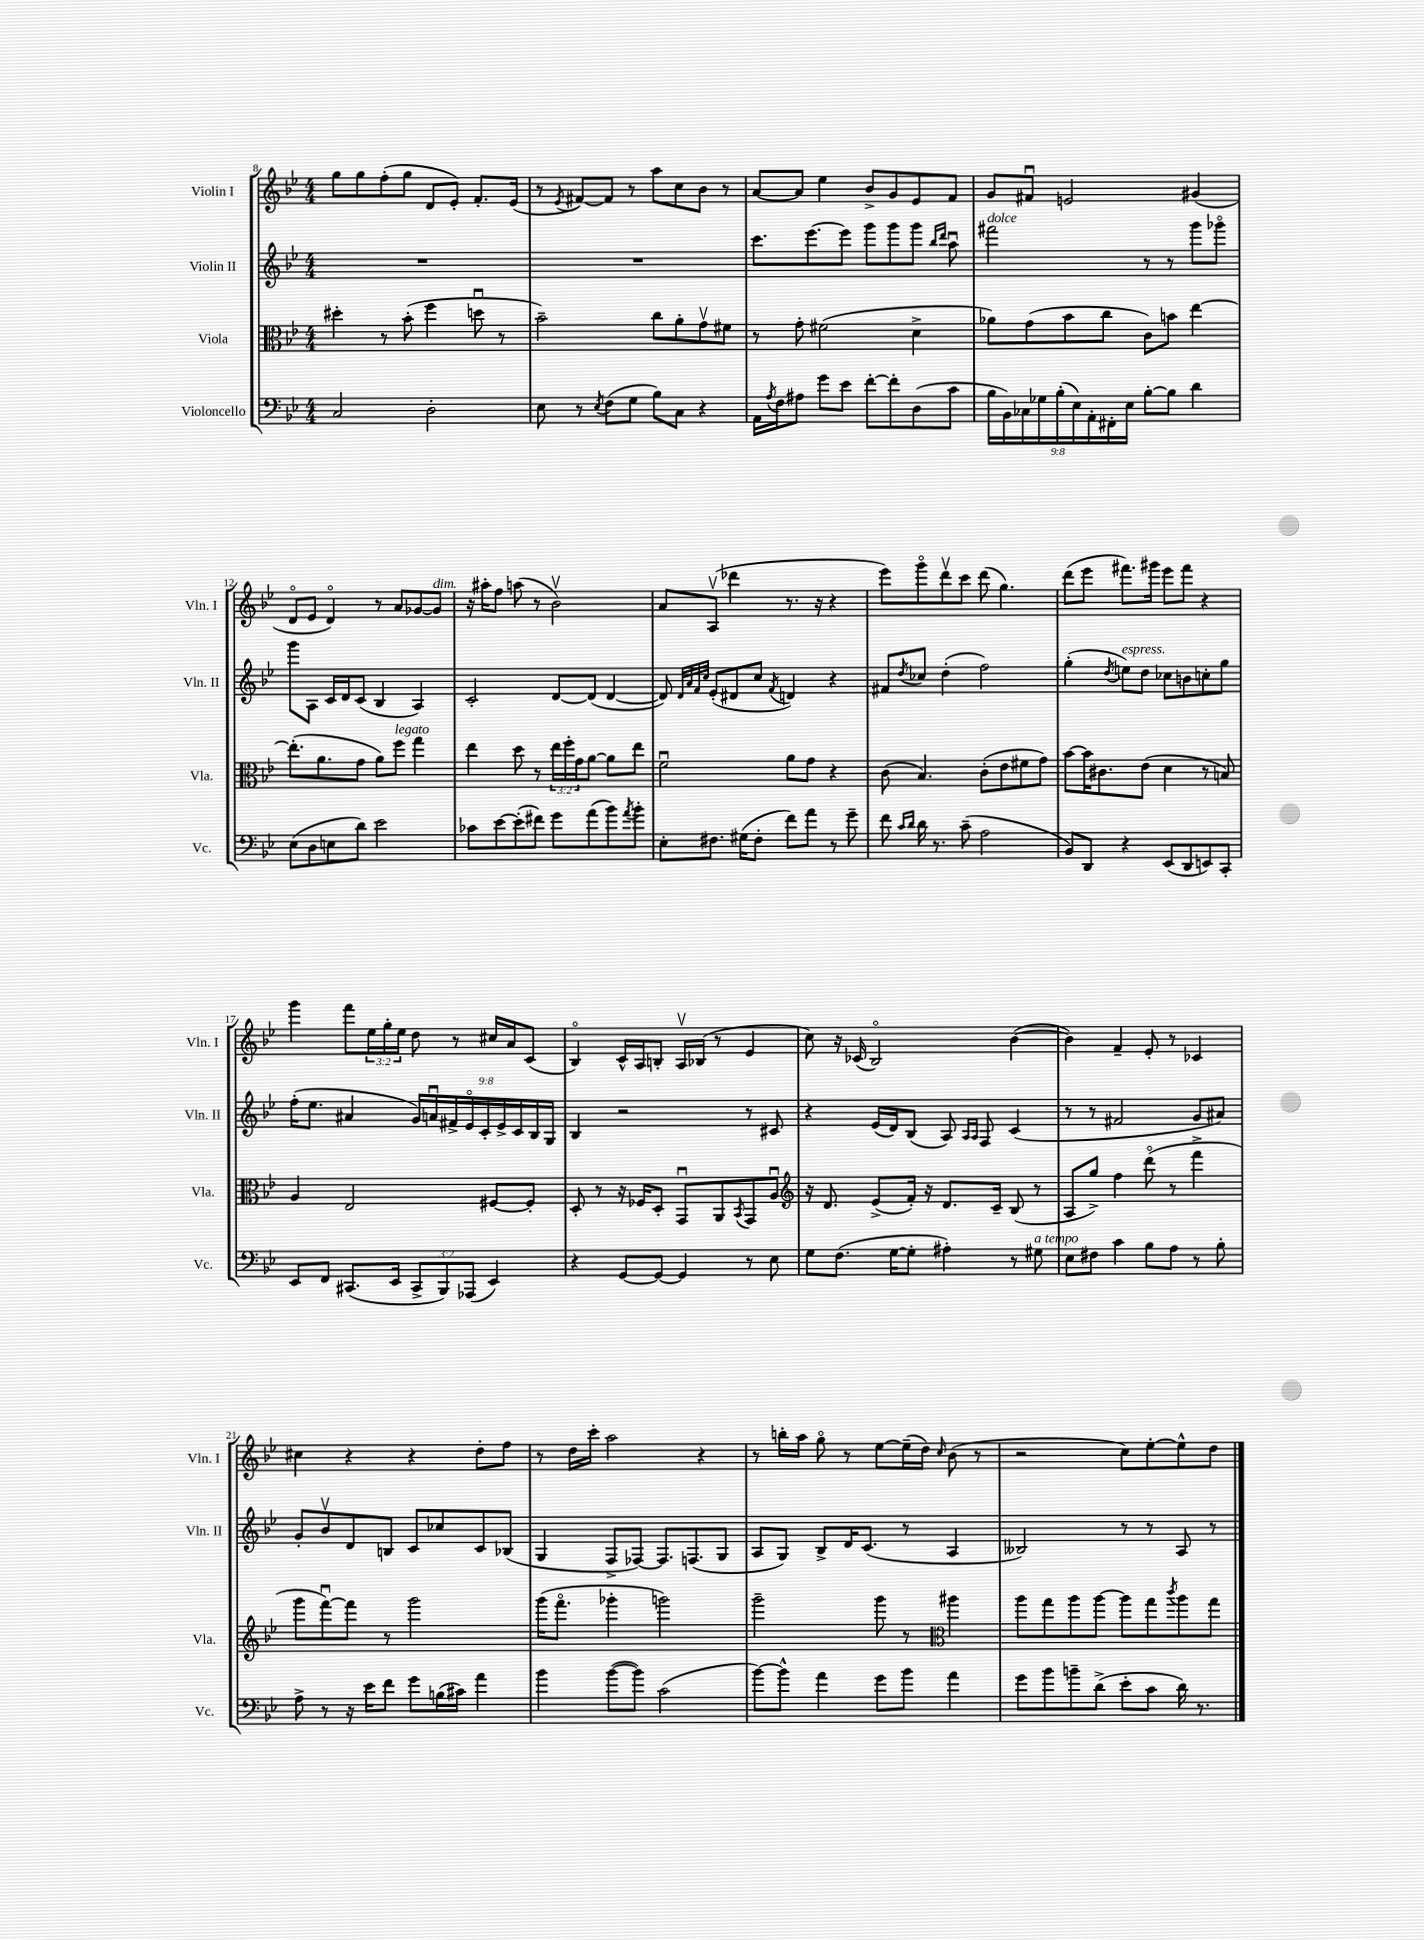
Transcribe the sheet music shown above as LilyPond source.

<<
\new StaffGroup <<
\new Staff = "s0" \with { instrumentName = "Violin I" shortInstrumentName = "Vln. I" } {
    \clef treble \key bes \major \numericTimeSignature \time 4/4 \override Staff.TupletNumber.text = #tuplet-number::calc-fraction-text
    g''8 g''8 f''8-.( g''8 d'8 ees'8-.) f'8.-. ees'16( |
    r8 \acciaccatura { ees'8 } fis'8~) fis'8 r8 a''8 c''8 bes'8 r8 |
    a'8~ a'8 ees''4 bes'8-> g'8 ees'8 f'8 |
    g'8 fis'8\downbow e'2 gis'4( |
    d'8\flageolet ees'8 d'4\flageolet) r8 a'8 ges'8~ ges'8^\markup { \italic "dim." } |
    r16 ais''16-. f''8 a''8( r8 bes'2\upbow) |
    a'8 a8\upbow( des'''4 r8. r16 r4 |
    ees'''8) g'''8\flageolet d'''8\upbow c'''8 d'''8( g''4.) |
    d'''8( ees'''8 fis'''8.) gis'''16 ees'''8 fis'''8 r4 |
    g'''4 f'''8 \tuplet 3/2 { ees''16 g''16-. ees''16 } d''8 r8 cis''16 a'16 c'8( |
    bes4\flageolet) c'16-^ a16 b8-. a16\upbow bes16( r8 ees'4 |
    c''8) r16 ces'16( bes2\flageolet) bes'4~( |
    bes'4) f'4-- ees'8-. r8 ces'4 |
    cis''4 r4 r4 d''8-. f''8 |
    r8 d''16 c'''16-. a''2 r4 |
    r8 b''16-. a''16 g''8\flageolet r8 ees''8~ ees''16--( d''16) \grace { c''16 } bes'8( r8 |
    r2 c''8) ees''8~-. ees''8-^ d''8 \bar "|." |
}
\new Staff = "s1" \with { instrumentName = "Violin II" shortInstrumentName = "Vln. II" } {
    \clef treble \key bes \major \numericTimeSignature \time 4/4 \override Staff.TupletNumber.text = #tuplet-number::calc-fraction-text
    R1 |
    R1 |
    c'''8. ees'''8.~ ees'''8 g'''8 g'''8 g'''8 \grace { bes''16 d'''16 } a''8\downbow |
    fis'''2^\markup { \italic "dolce" } r8 r8 g'''8 ges'''8\flageolet |
    g'''8 a8 c'16 d'16 c'8( bes4 a4) |
    c'2-. d'8~ d'8( d'4~ |
    d'8) \grace { d'32 a'32 f'32 c''32 } ees'8-.( dis'8 c''8 \acciaccatura { f'8 } d'4) r4 |
    fis'8 \acciaccatura { d''8 } ces''8 d''4-.( f''2) |
    g''4-.( \acciaccatura { d''8 } e''8^\markup { \italic "espress." }) d''8 ces''8 b'8 c''8-. g''8 |
    f''16-.( ees''8. ais'4 \tuplet 9/8 { g'16) a'16\downbow fis'16-> ees'16\flageolet c'16-. ees'16-> c'16 bes16 g16 } |
    bes4 r2 r8 cis'8 |
    r4 ees'16( d'16) bes8( a8) \grace { a16 a16 } f8 c'4( |
    r8 r8 fis'2 g'8 ais'8) |
    g'8-. bes'8\upbow d'8 b8 c'8 ces''8 c'8 bes8( |
    g4 f8-> fes8~) fes8. f8.( g8 |
    a8 g8) bes8-> d'16 c'8.( r8 a4 |
    beses2) r8 r8 a8 r8 \bar "|." |
}
\new Staff = "s2" \with { instrumentName = "Viola" shortInstrumentName = "Vla." } {
    \clef alto \key bes \major \numericTimeSignature \time 4/4 \override Staff.TupletNumber.text = #tuplet-number::calc-fraction-text
    dis''4-. r8 bes'8-.( f''4 d''8\downbow r8 |
    bes'2--) c''8 a'8-. g'8\upbow fis'8 |
    r8 g'8-. fis'2( d'4-> |
    aes'8) g'8( bes'8 c''8 c'8) b'8 ees''4~ |
    ees''8.-.( a'8. g'8 a'8) f''8^\markup { \italic "legato" } g''4 |
    ees''4 d''8 r8 \tuplet 3/2 { ees''16 f''16-. g'16 } a'8~ a'8 ees''8 |
    f'2\downbow a'8 g'8 r4 |
    c'8( bes4.) c'8-.( ees'8 fis'8 g'8) |
    bes'8~ bes'16 cis'8. ees'8( d'4 r8 b8) |
    a4 ees2 fis8~ fis8-. |
    d8-. r8 r16 fes16 d8-. g,8\downbow a,8 \acciaccatura { bes,8 } g,8 a8\downbow |
    \clef treble r16 d'8. ees'8->( f'16-.) r16 d'8. c'16-- bes8( r8 |
    a8 g''8->) f''4 d'''8\flageolet( r8 f'''4-> |
    g'''8 f'''8~\downbow) f'''8 r8 g'''2 |
    g'''16( f'''8.\flageolet ges'''4-. g'''2) |
    g'''2-- g'''8 r8 \clef alto ais''4 |
    a''8 g''8 a''8 a''8~ a''8 g''8 \acciaccatura { c'''8 } a''8 g''8 \bar "|." |
}
\new Staff = "s3" \with { instrumentName = "Violoncello" shortInstrumentName = "Vc." } {
    \clef bass \key bes \major \numericTimeSignature \time 4/4 \override Staff.TupletNumber.text = #tuplet-number::calc-fraction-text
    c2 d2-. |
    ees8 r8 \acciaccatura { ees8 } f8( g8 bes8) c8 r4 |
    a,16 \acciaccatura { a8 } f16 ais8 g'8 ees'8 f'8~-. f'8-. d8( c'8 |
    \tuplet 9/8 { bes16 bes,16) ces16 ges16 bes16-.( ees16) a,16-. fis,16-. ees16 } bes8~-. bes8 d'4 |
    ees8( d8 e8 d'8) ees'2 |
    ces'8 ees'8~ ees'8-.( fis'8) g'8 a'8( bes'8) \acciaccatura { a'8 } bes'8-. |
    ees8-. fis8. gis16( fis8-. f'8) a'8 r8 g'8-- |
    f'8 \grace { c'16 d'16 } d'16 r8. c'8--( a2 |
    bes,8) d,8 r4 ees,8( d,8 e,8) c,8-. |
    ees,8 f,8 cis,8.( ees,16 \tuplet 3/2 { cis,8-> bes,,8) aes,,8( } ees,4) |
    r4 g,8~ g,8~ g,4 r8 ees8 |
    g8 f8.( g16~ g8-. ais4-.) r8 gis8^\markup { \italic "a tempo" } |
    ees8 fis8 c'4 bes8 a8 r8 bes8-. |
    a8-> r8 r16 ees'16 f'8 g'8 b16( cis'16) a'4 |
    bes'4 bes'8~( bes'8) c'2( |
    bes'8~) bes'8-^ a'4 g'8 bes'8 a'4 |
    g'8 bes'8 b'8-- d'8->( ees'8-. c'8 d'16) r8. \bar "|." |
}
>>
>>
\layout { \context { \Score currentBarNumber = #8 } }
